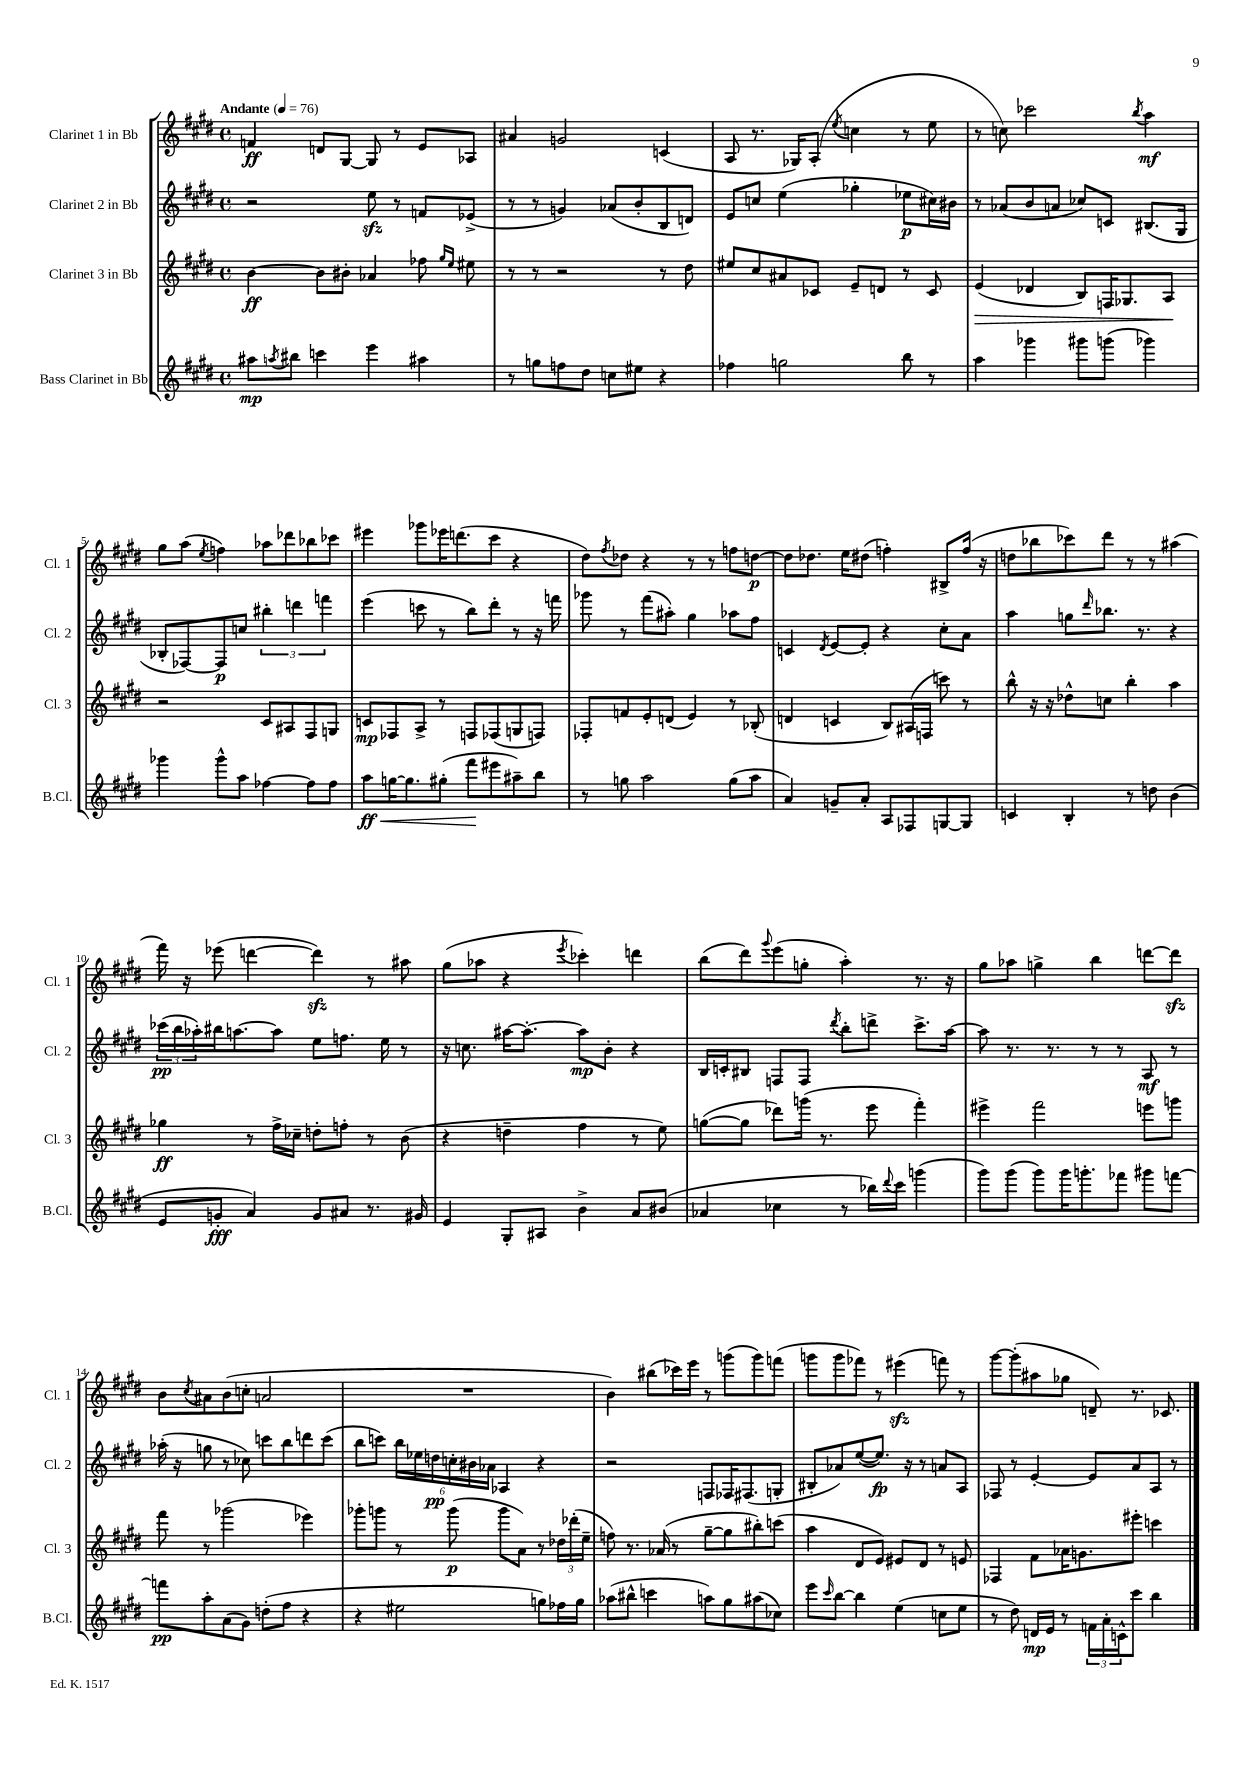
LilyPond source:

<<
\new StaffGroup <<
\new Staff = "s0" \with { instrumentName = "Clarinet 1 in Bb" shortInstrumentName = "Cl. 1" } {
    \clef treble \key e \major \defaultTimeSignature \time 4/4 \tempo "Andante" 4 = 76
    f'4\ff d'8 gis8~ gis8 r8 e'8 aes8 |
    ais'4 g'2 c'4( |
    a8 r8. ges16) a8-.( \acciaccatura { e''8 } c''4 r8 e''8 |
    r8 c''8) ces'''2 \acciaccatura { b''8 } a''4\mf |
    gis''8 a''8( \acciaccatura { e''8 } f''4) aes''8 des'''8 bes''8 ces'''8 |
    eis'''4 ges'''8 ees'''16 d'''8.( cis'''8 r4 |
    dis''8) \acciaccatura { fis''8 } des''8 r4 r8 r8 f''8 d''8~\p |
    d''8 des''8. e''16 dis''8( f''4-.) bis8-> f''16( r16 |
    d''8 bes''8 ces'''8) dis'''8 r8 r8 ais''4( |
    fis'''16) r16 ees'''8( d'''4~ d'''4\sfz) r8 ais''8 |
    gis''8( aes''8 r4 \acciaccatura { e'''8 } ces'''4-.) d'''4 |
    b''8( dis'''8) \appoggiatura { gis'''8 } e'''8( g''8-. a''4-.) r8. r16 |
    gis''8 aes''8 g''4-> b''4 d'''8~ d'''8\sfz |
    b'8 \acciaccatura { cis''8 } ais'8 b'8( c''8-. a'2 |
    R1 |
    b'4) bis''8( ces'''16) e'''16 r8 g'''8( g'''8) f'''8( |
    g'''8 g'''8 fes'''8) r8 eis'''4\sfz( f'''8) r8 |
    gis'''8~ gis'''8-.( ais''8 ges''8 d'8--) r8. ces'8. \bar "|." |
}
\new Staff = "s1" \with { instrumentName = "Clarinet 2 in Bb" shortInstrumentName = "Cl. 2" } {
    \clef treble \key e \major \defaultTimeSignature \time 4/4
    r2 e''8\sfz r8 f'8 ees'8->( |
    r8 r8 g'4) aes'8( b'8-. b8 d'8) |
    e'8 c''8 e''4( ges''4-. ees''8\p cis''16) bis'16 |
    r8 aes'8( b'8 a'8 ces''8) c'8 bis8.( gis16 |
    bes8-. fes8~) fes8\p c''8 \tuplet 3/2 { bis''4-. d'''4 f'''4 } |
    e'''4( c'''8 r8 b''8) dis'''8-. r8 r16 f'''16 |
    ges'''8 r8 fis'''8( ais''8-.) gis''4 aes''8 fis''8 |
    c'4 \acciaccatura { dis'8 } e'8~ e'8-. r4 cis''8-. a'8 |
    a''4 g''8 \grace { dis'''16 } bes''8. r8. r4 |
    \tuplet 3/2 { ces'''16\pp( b''16 aes''16-.) } bis''16 a''8.~ a''8 e''8 f''8. e''16 r8 |
    r16 c''8. ais''16~ ais''8.~-. ais''8\mp b'8-. r4 |
    b16 c'16-. bis8 f8 f8 \acciaccatura { dis'''8 } b''8-. d'''8-> cis'''8.-> a''16~ |
    a''8 r8. r8. r8 r8 a8\mf r8 |
    aes''16-.( r16 g''8 r8 ces''8) c'''8 b''8 d'''8 c'''8( |
    b''8 c'''8) \tuplet 6/4 { b''16 ees''16 d''16\pp c''16-. bis'16 aes'16 } aes4 r4 |
    r2 f8 fes16 fis8.( g8-. |
    bis8-. aes'8) e''8~( e''8.\fp) r16 r8 a'8 a8 |
    fes8 r8 e'4~-. e'8 a'8 a8 r8 \bar "|." |
}
\new Staff = "s2" \with { instrumentName = "Clarinet 3 in Bb" shortInstrumentName = "Cl. 3" } {
    \clef treble \key e \major \defaultTimeSignature \time 4/4
    b'4~\ff b'8 bis'8-. aes'4 fes''8 \grace { gis''16 e''16 } eis''8 |
    r8 r8 r2 r8 dis''8 |
    eis''8 cis''8 ais'8 ces'8 e'8-- d'8 r8 ces'8 |
    e'4\>( des'4 b8) f16 ges8. a8\! |
    r2 cis'8 ais8 fis8 g8 |
    c'8\mp fes8 a8-> r8 f8 fes8( g8 f8) |
    fes8-. f'8 e'8-. d'8( e'4) r8 bes8-.( |
    d'4 c'4 b8) ais16( f16 c'''8) r8 |
    b''8-^ r16 r16 des''8-^ c''8 b''4-. a''4 |
    ges''4\ff r8 fis''16-> ces''16-- d''8-. f''8-. r8 b'8( |
    r4 d''4-- fis''4 r8 e''8) |
    g''8~( g''8 des'''8) g'''16( r8. e'''8 fis'''4-.) |
    eis'''4-> fis'''2 e'''8 g'''8 |
    fis'''8 r8 ges'''2( ees'''4) |
    ges'''8-. g'''8 r8 g'''8\p( g'''8 a'8) r8 \tuplet 3/2 { des''16 des'''16-.( e''16-- } |
    f''8) r8. aes'16( r8 gis''8~-- gis''8 bis''8-.) c'''8( |
    a''4 dis'8 e'8) eis'8 dis'8 r8 e'8 |
    fes4 fis'8 aes'16 g'8. eis'''8-. c'''4 \bar "|." |
}
\new Staff = "s3" \with { instrumentName = "Bass Clarinet in Bb" shortInstrumentName = "B.Cl." } {
    \clef treble \key e \major \defaultTimeSignature \time 4/4
    ais''8\mp \acciaccatura { a''8 } bis''8 c'''4 e'''4 ais''4 |
    r8 g''8 f''8 dis''8 c''8 eis''8 r4 |
    fes''4 g''2 b''8 r8 |
    a''4 ges'''4 gis'''8 g'''8( ges'''4) |
    ges'''4 ges'''8-^ a''8 fes''4~ fes''8 fes''8 |
    a''8\ff\< g''16~ g''8. gis''8-.( fis'''8\! eis'''8 ais''8--) b''8 |
    r8 g''8 a''2 g''8( a''8 |
    a'4) g'8-- a'8-. a8 fes8 g8~ g8 |
    c'4 b4-. r8 d''8 b'4( |
    e'8 g'8-.\fff a'4) g'8 ais'8 r8. gis'16 |
    e'4 gis8-. ais8 b'4-> a'8 bis'8( |
    aes'4 ces''4 r8 bes''16) \appoggiatura { dis'''8 } cis'''16 g'''4( |
    gis'''8) gis'''8( gis'''8) gis'''16 g'''8.-. fes'''8 gis'''8 f'''8~ |
    f'''8\pp a''8-. a'8( gis'8) d''8-.( fis''8 r4 |
    r4 eis''2 g''8) fes''16 g''16 |
    aes''8( bis''8-^ c'''4 a''8) gis''8 ais''8( ces''8) |
    e'''8 \grace { cis'''16 } b''8~ b''4 e''4( c''8 e''8 |
    r8 dis''8) d'16\mp e'16 r8 \tuplet 3/2 { f'16 a'16-. c'16-^ } cis'''8 b''4 \bar "|." |
}
>>
>>
